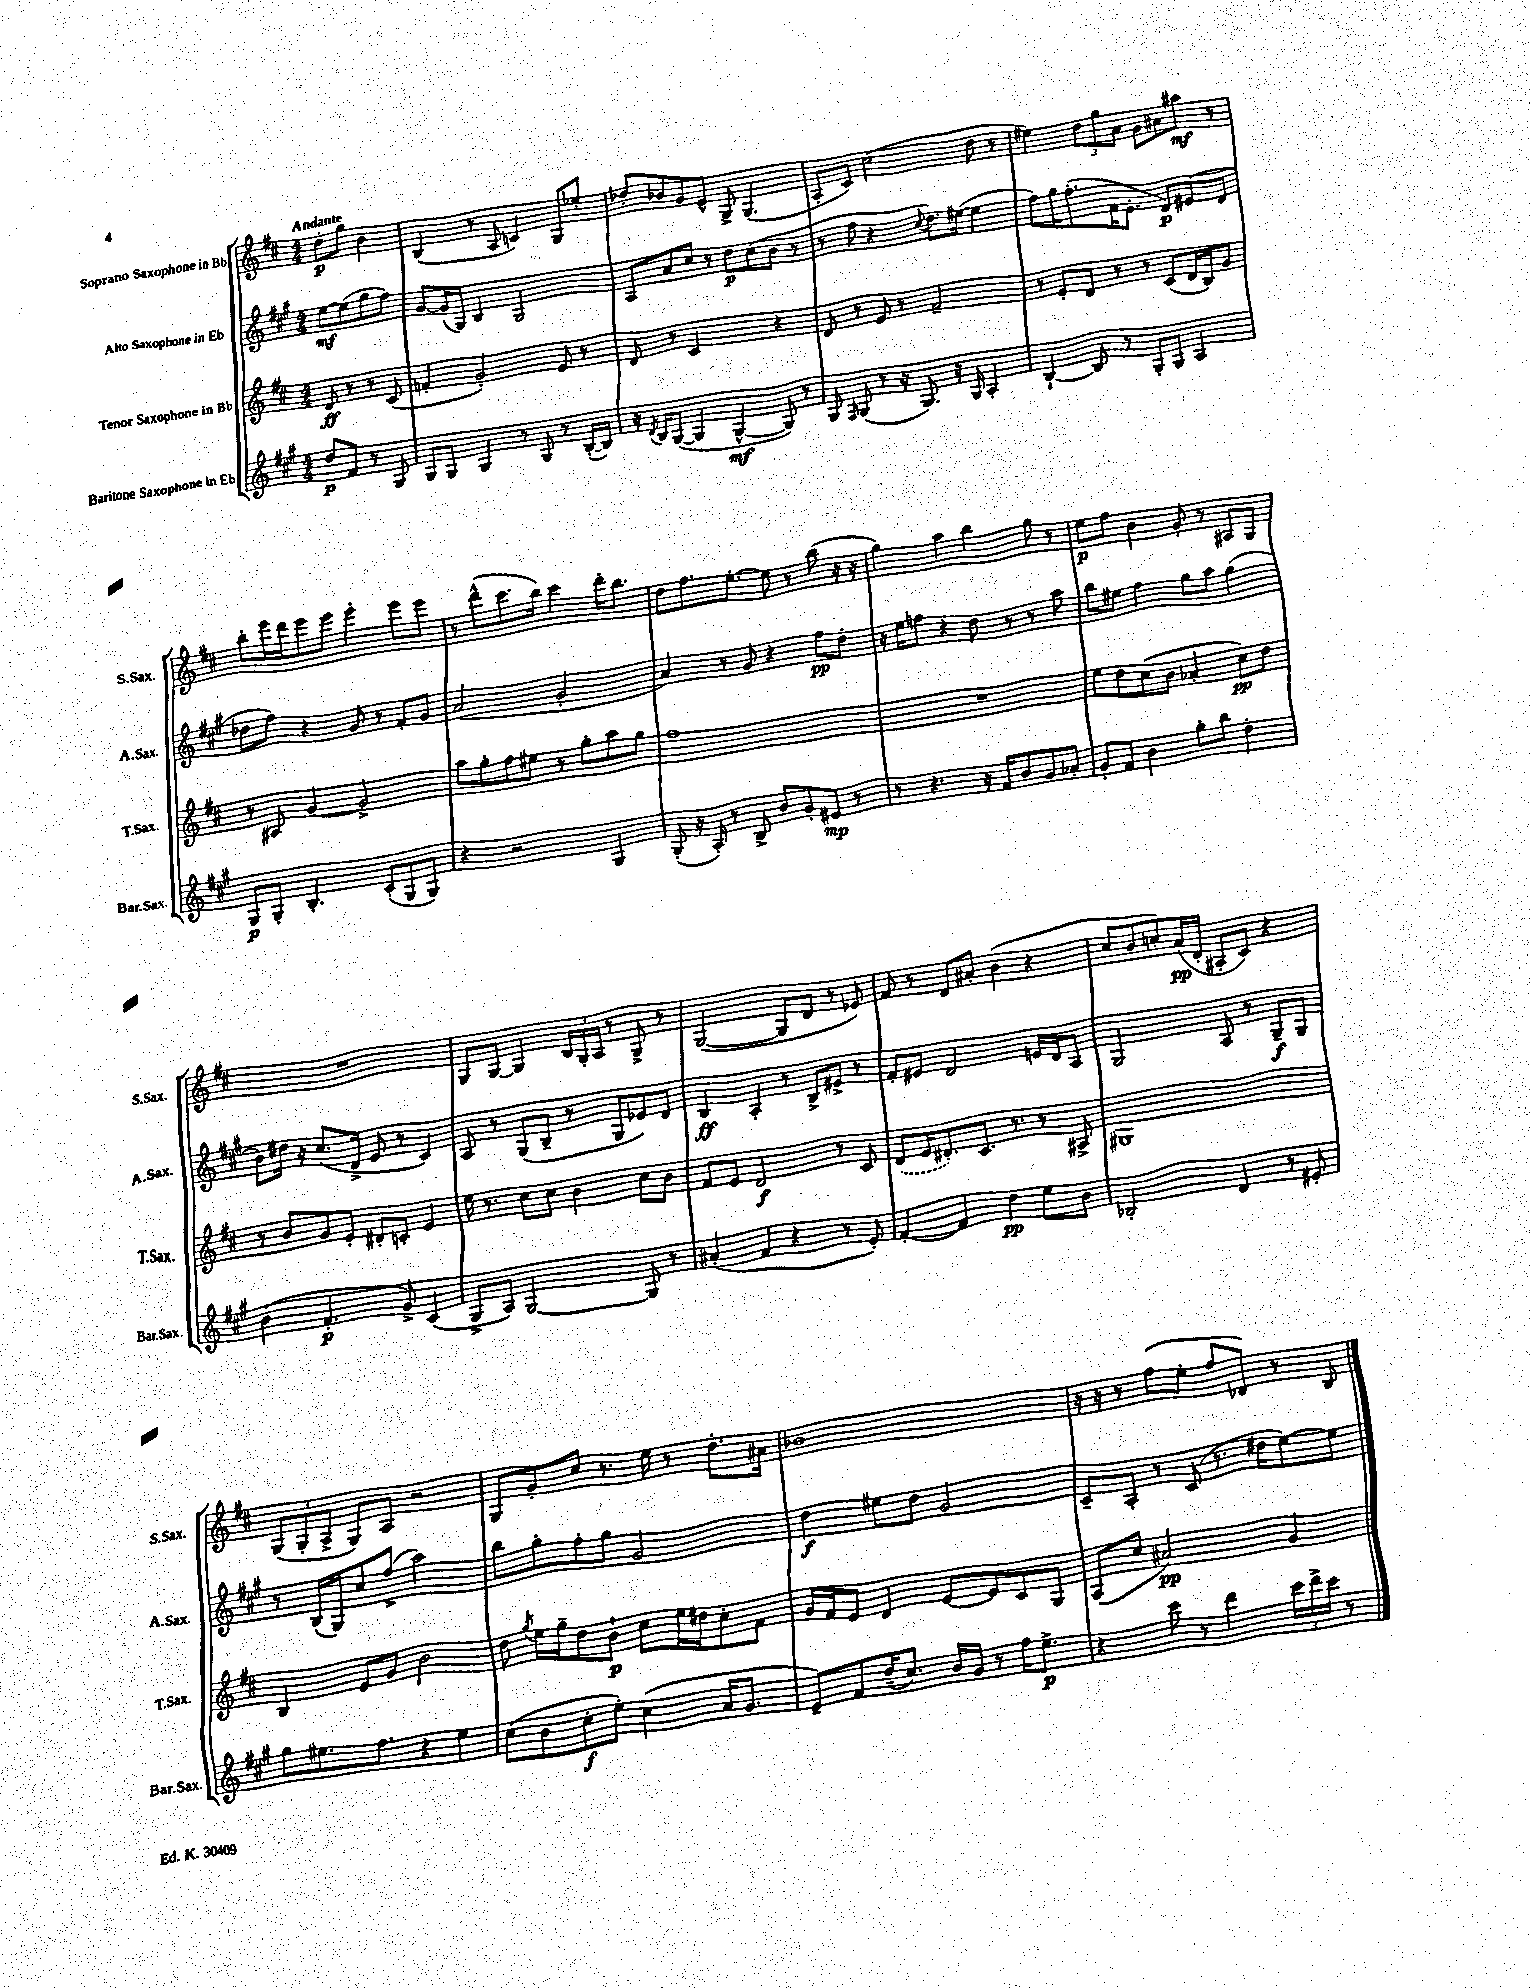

**kern	**kern	**kern	**kern
*staff4	*staff3	*staff2	*staff1
*clefG2	*clefG2	*clefG2	*clefG2
*k[f#c#g#]	*k[f#c#]	*k[f#c#g#]	*k[f#c#]
*M4/4	*M4/4	*M4/4	*M4/4
8dd	8d	[8ee	8dd'
8f#	8r	(8ee]	8gg
8r	8r	8gg#	4b
8G#	(8c#	8ff#)	.
=	=	=	=
8G#	4f'	[8g#	(4B
8G#	.	(16g#]	.
.	.	16G#)	.
4G#	2g')	4B	8r
.	.	.	8A
8r	.	2G#	4c)
8G#	.	.	.
8r	8e	.	8G
([16B'	8r	.	8ee-'
16B])	.	.	.
=	=	=	=
16r	8d	8A	8dd-'
8qd	.	.	.
16B	.	.	.
([8G#	8r	8a	8b-
4G#]	2c#	8cc#	8g
.	.	8r	8e^^
[4G#^^	.	8dd	8G^
.	.	(8cc#	(4.G
8G#])	4r	8b	.
8r	.	8r	.
=	=	=	=
8G#	8d	8r	8A'
16qqF#	.	.	.
(8G#	8r	8ff#	8c#)
8r	8e	4r	(2cc#
16r	8r	.	.
8.G#)	.	.	.
.	.	8qqcc#	.
.	2f#~	8.dd)	.
16r	.	.	.
16G#	.	([16ee#	.
4A'	.	4ee#]	8dd
.	.	.	8r
=	=	=	=
[4B`	8r	8ff#)	4ee#)
.	8e'	16gg#	.
.	.	(8.ff#'	.
8B]	8d	.	12dd
.	.	.	12gg
8r	8r	16f#	.
.	.	.	12a
.	.	8.e'	.
8G#'	8r	.	8g
8G#	(8c#	8d)	8a#
4A	16d	(8e#	8aa#
.	16B)	.	.
.	8g	8d	8r
=	=	=	=
8G#	8r	8dd-	8bb'
8G#'	8A#	8ff#)	16eee
.	.	.	16ddd
4.B'	[4g	4r	8eee
.	.	.	8eee
.	2g^]	8g#	4eee'
(8c#'	.	8r	.
8G#	.	8f#'	8eee
8G#)	.	8g#	8eee
=	=	=	=
4r	8aa	(2a	8r
.	8gg'	.	(8ddd^^
2r	8ff#	.	8.ccc#
.	8ee#	.	.
.	.	.	16bb)
.	8r	2g#'	4ccc#
.	8gg'	.	.
4G#	8aa	.	16ddd'
.	.	.	8.bb
.	8gg	.	.
=	=	=	=
(8G#'	1ff#	4a)	8dd
16r	.	.	8.ff#
16A')	.	.	.
8r	.	8r	.
.	.	.	[8.ee'
8B^	.	8g#	.
8b	.	4r	8ee]
8g#'	.	.	8r
8e#	.	8ff#	(8bb
8r	.	8dd'	16r
.	.	.	16r
=	=	=	=
8r	1r	16r	4gg)
.	.	16ee	.
4.r	.	8ff	.
.	.	4r	4aa
16r	.	8dd	4bb
16f#	.	.	.
8b	.	8r	.
8g#	.	8r	8gg
8a-'	.	8aa	8r
=	=	=	=
8g#'	8ee	8bb	8ee
8f#	8dd	8ee#	8ff#
4b	(8cc#	4ff#	4b
.	8b	.	.
8gg#'	4a-'	8gg#	8g'
8bb	.	8aa	8r
4dd'	8cc#)	(4gg#	8A#
.	8dd	.	8G
=	=	=	=
(4b	8r	8b)	1r
.	8b	16dd#	.
.	.	16r	.
4.f#'	8g	(8.cc#	.
.	8e'	.	.
.	.	16d^	.
.	8d#'	8e	.
8g#^)	8c'	8r	.
(4c#	4e	4c#)	.
=	=	=	=
8G#^	16ee	8A	8G
.	8.r	.	.
8A)	.	8r	[8G
[2G#	8cc#	(8G#	4G]
.	8cc#	8B~	.
.	4b	8r	24B
.	.	.	24G'
.	.	.	24A
.	.	8G#	8r
8G#]	8cc#	8e-)	8G^
8r	8b	8d	8r
=	=	=	=
(4a#'	8f#	4B	([2G
.	8e	.	.
4f#	2d	4A'	.
4r	.	8r	8G]
.	.	8B^	8d
8r	8r	8e#^	8r
8e')	8c#	8r	8e-)
=	=	=	=
[4f#'	(8d	8f#'	8f#
.	16e	8e#	8r
.	8.d#')	.	.
4f#]	.	2d	8d
.	8.c#	.	8a#'
4dd	.	.	(4b
.	8.r	.	.
8ee	8r	16e	4r
.	.	16d	.
8b	8A#^	8A	.
=	=	=	=
2B-'	1G#	2G#	8cc#
.	.	.	8b
.	.	.	8cc')
.	.	.	(16a
.	.	.	16d'
4d	.	8A	8A#'
.	.	8r	8c#)
8r	.	8G#~	4r
8e#'	.	8G#	.
=	=	=	=
8gg#	4B	8r	(12G
.	.	.	12G'
8.ee#	.	(16B	.
.	.	.	12A^
.	.	16G#)	.
.	8e	8cc#	8G)
8.ff#	.	.	.
.	8g	(8ff#^	8A
4r	2b	2aa)	2r
4ee#	.	.	.
=	=	=	=
(8cc#	8dd	8bb	8G
.	8qgg	.	.
8b	16ee	8gg#'	8g'
.	16gg~	.	.
8cc#'	8dd	8ff#'	8cc#
8ee')	8b`	8gg#	8.r
(4cc#	8cc#	2g#	.
.	.	.	16ee
.	16ee	.	8r
.	16dd#	.	.
16a	8cc#'	.	8.dd'
8.g#	.	.	.
.	8f#	.	.
.	.	.	16a#
=	=	=	=
8e~)	16g	4dd	1b-
.	16f#	.	.
8f#	8e	.	.
(16dd~	4d	8ee#	.
8.cc#)	.	.	.
.	.	8dd	.
16b	[8e	2g#	.
16g#	.	.	.
8r	8e]	.	.
16ff#	8c#	.	.
8.ee^	.	.	.
.	8G	.	.
=	=	=	=
4r	(8A	8c#~	16r
.	.	.	16r
.	8cc#	8A'	8r
8ccc#	2a#)	8r	(8ff#
8r	.	(8c#	8ee'
4ddd	.	8.r	8ff#
.	.	.	8d-)
.	.	16dd#	.
24ccc#	4g	[8ee)	8r
24ddd^	.	.	.
24ccc#	.	.	.
8r	.	8ee]	8B
==	==	==	==
*-	*-	*-	*-
